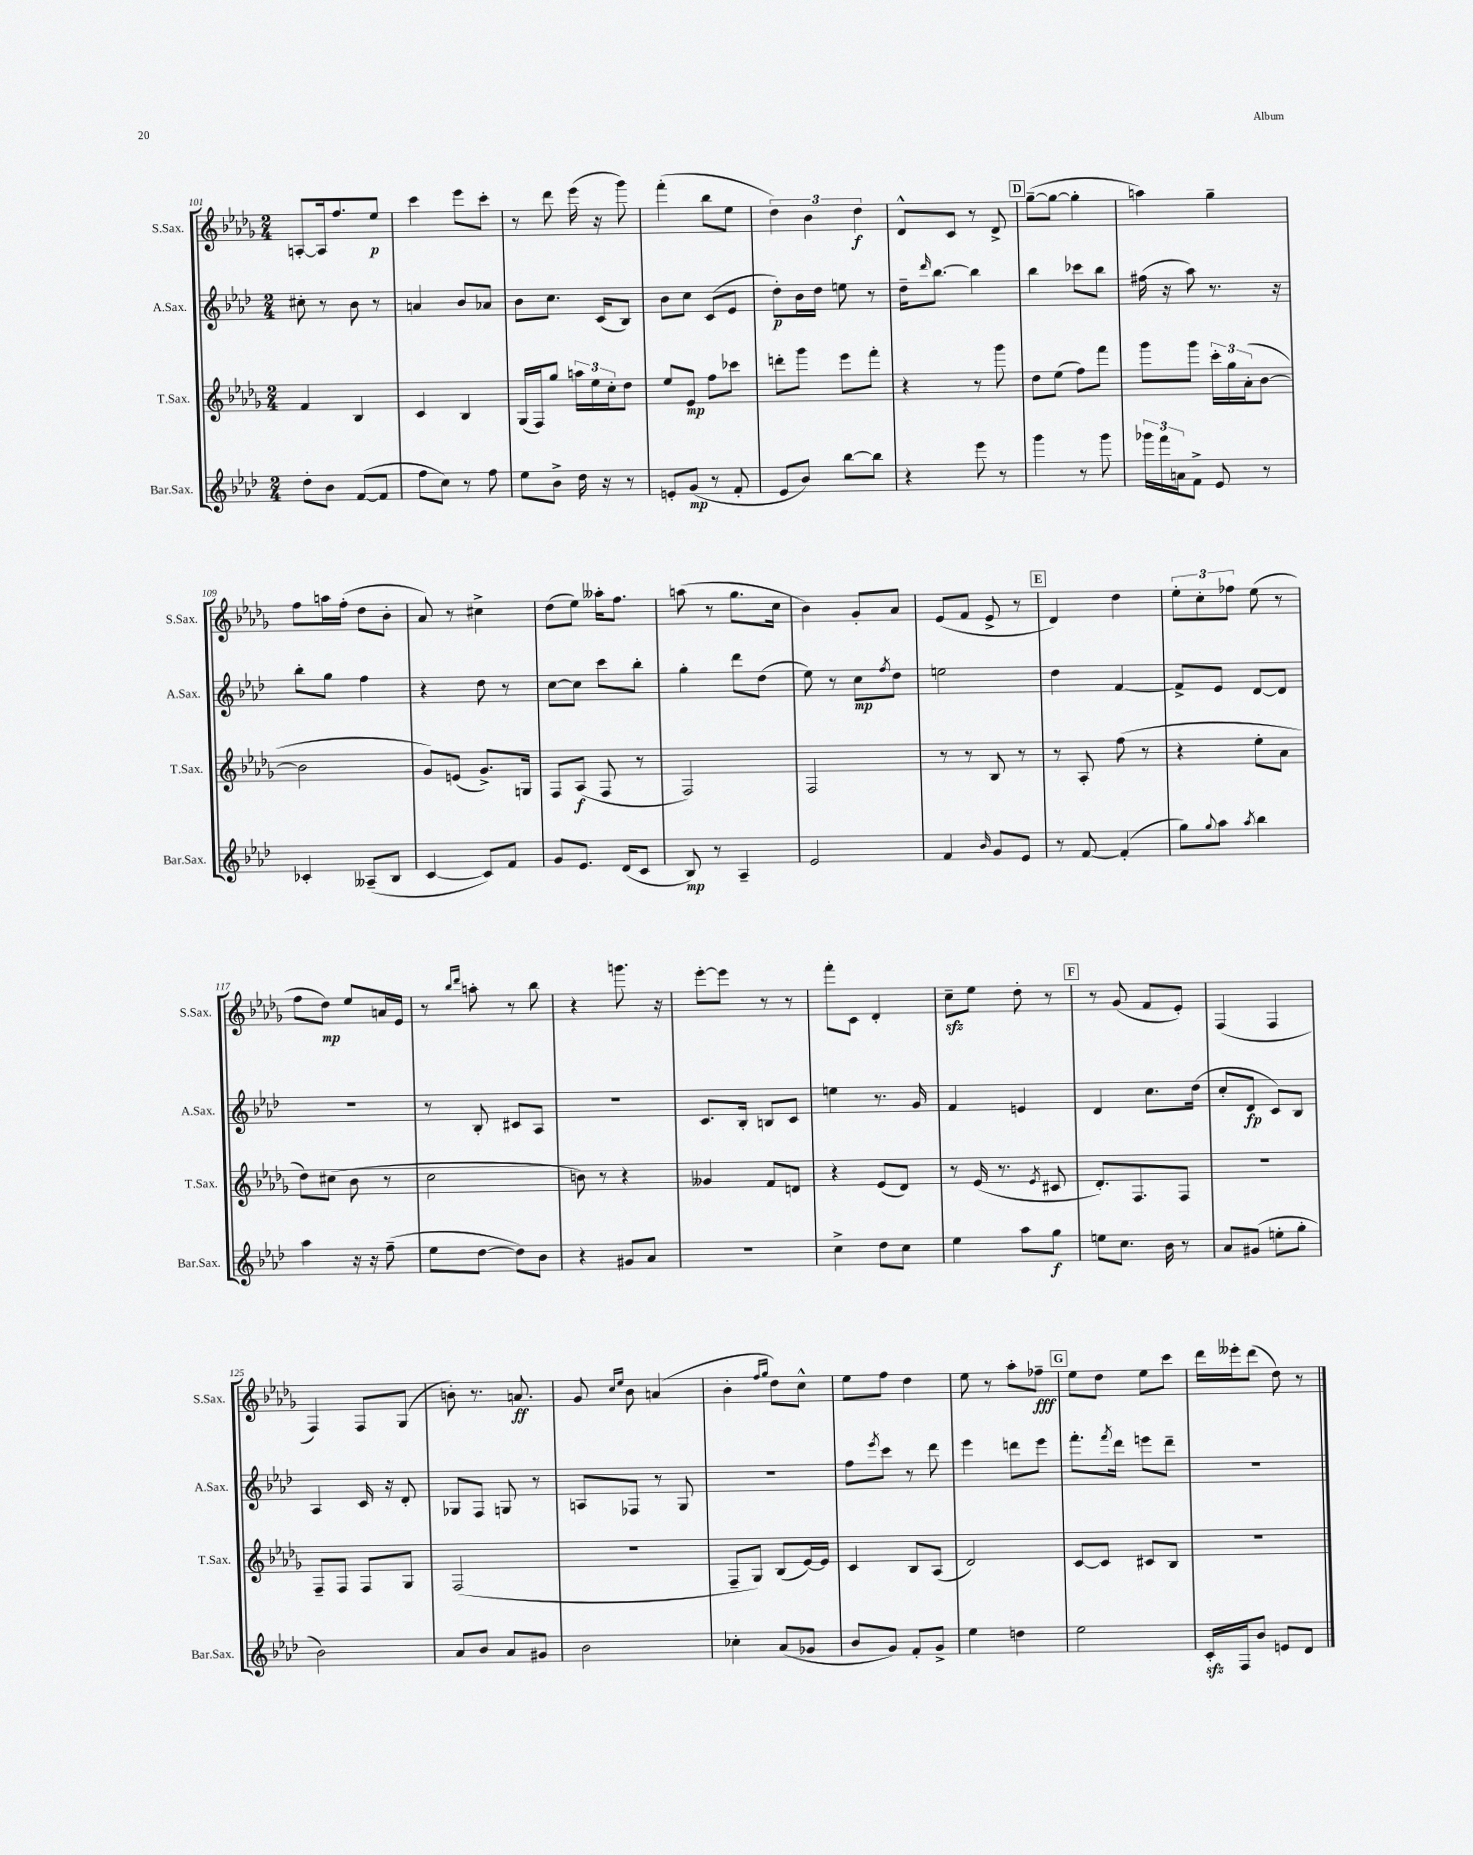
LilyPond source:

<<
\new StaffGroup <<
\new Staff = "s0" \with { instrumentName = "S.Sax." shortInstrumentName = "S.Sax." } {
    \clef treble \key des \major \numericTimeSignature \time 2/4
    a8~-. a16 f''8. ees''8\p |
    c'''4 ees'''8 c'''8-. |
    r8 des'''8 ees'''16( r16 ges'''8) |
    f'''4-.( bes''8 ees''8 |
    \tuplet 3/2 { des''4) bes'4 des''4\f } |
    des'8-^ c'8 r8 des'8-> |
    \mark \markup { \box "D" } ges''8~--( ges''8~ ges''4-. |
    a''4) ges''4-- |
    f''8 a''16 f''16-.( des''8 bes'8-. |
    aes'8) r8 cis''4-> |
    des''8( ees''8) aeses''16-. f''8. |
    a''8( r8 ges''8. c''16 |
    bes'4) ges'8-. aes'8 |
    ees'8( f'8 ees'8-> r8 |
    \mark \markup { \box "E" } des'4) des''4 |
    \tuplet 3/2 { ees''8-. c''8-. fes''8 } ees''8( r8 |
    f''8 des''8\mp) ees''8 a'16 ees'16 |
    r8 \grace { bes''16 des'''16 } a''8-. r8 bes''8 |
    r4 g'''8. r16 |
    ees'''8~-. ees'''8 r8 r8 |
    f'''8-. c'8 des'4-. |
    c''8--\sfz ees''8 des''8-. r8 |
    \mark \markup { \box "F" } r8 ges'8( f'8 ees'8-.) |
    f4( f4 |
    f4) f8 ges8( |
    b'8-.) r8. a'8.\ff |
    ges'8 \grace { c''16 ees''16 } bes'8 a'4( |
    bes'4-. \grace { f''16 ges''16 } des''8) c''8-^ |
    ees''8 f''8 des''4 |
    ees''8 r8 aes''8-. fes''8--\fff |
    \mark \markup { \box "G" } ees''8 des''8 ees''8 c'''8 |
    des'''16 eeses'''16-. des'''8( des''8) r8 \bar "|." |
}
\new Staff = "s1" \with { instrumentName = "A.Sax." shortInstrumentName = "A.Sax." } {
    \clef treble \key aes \major \numericTimeSignature \time 2/4
    cis''8-. r8 bes'8 r8 |
    a'4 bes'8 aes'8 |
    bes'8 c''8. c'16( bes8) |
    bes'8 c''8 c'8( ees'8 |
    des''8-.\p) bes'16 des''16 e''8 r8 |
    des''16-- \grace { des'''16 } bes''8.~ bes''4 |
    \mark \markup { \box "D" } bes''4 ces'''8 bes''8 |
    fis''16( r16 aes''8) r8. r16 |
    bes''8-. g''8 f''4 |
    r4 des''8 r8 |
    c''8~ c''8 c'''8 bes''8-. |
    g''4-. des'''8 des''8( |
    ees''8) r8 c''8\mp \acciaccatura { f''8 } des''8 |
    e''2 |
    \mark \markup { \box "E" } des''4 f'4~ |
    f'8-> ees'8 des'8~ des'8 |
    R2 |
    r8 bes8-. cis'8 aes8 |
    R2 |
    c'8. bes16-. b8 c'8 |
    e''4 r8. g'16 |
    f'4 e'4 |
    \mark \markup { \box "F" } des'4 c''8. des''16( |
    c''8-. des'8\fp c'8) bes8 |
    aes4 c'16 r16 des'8-. |
    ges8 f8 g8 r8 |
    a8 fes8 r8 g8 |
    R2 |
    f''8 \acciaccatura { ees'''8 } c'''8 r8 des'''8 |
    ees'''4 d'''8 ees'''8 |
    \mark \markup { \box "G" } f'''8.-. \acciaccatura { f'''8 } des'''16 e'''8 des'''8-- |
    R2 \bar "|." |
}
\new Staff = "s2" \with { instrumentName = "T.Sax." shortInstrumentName = "T.Sax." } {
    \clef treble \key des \major \numericTimeSignature \time 2/4
    f'4 bes4 |
    c'4 bes4 |
    ges16( f16) ges''8 \tuplet 3/2 { a''16 ees''16 c''16-. } des''8 |
    ees''8 ees'8\mp f''8 ces'''8 |
    d'''8-. ges'''8 ees'''8 f'''8-. |
    r4 r8 ges'''8 |
    \mark \markup { \box "D" } des''8 ees''8( f''8) f'''8 |
    ges'''8 ges'''8 \tuplet 3/2 { c'''16-. ges''16 aes'16-.( } bes'8~ |
    bes'2 |
    ges'8) e'8( ges'8.->) g16 |
    f8 aes8\f( f8 r8 |
    f2) |
    f2 |
    r8 r8 bes8 r8 |
    \mark \markup { \box "E" } r8 aes8-. f''8( r8 |
    r4 ees''8-. aes'8 |
    des''8) cis''8( bes'8 r8 |
    c''2 |
    b'8) r8 r4 |
    geses'4 f'8 d'8 |
    r4 ees'8( des'8) |
    r8 ees'16( r8. \acciaccatura { ees'8 } cis'8 |
    \mark \markup { \box "F" } des'8.-.) f8. f8 |
    R2 |
    f8-- f8 f8 ges8 |
    f2( |
    r2 |
    f8-- ges8) bes8( ees'16~) ees'16 |
    c'4 bes8 aes8( |
    des'2) |
    \mark \markup { \box "G" } c'8~ c'8 cis'8 bes8 |
    r2 \bar "|." |
}
\new Staff = "s3" \with { instrumentName = "Bar.Sax." shortInstrumentName = "Bar.Sax." } {
    \clef treble \key aes \major \numericTimeSignature \time 2/4
    des''8-. bes'8 f'8~( f'8 |
    f''8 c''8) r8 f''8 |
    ees''8 bes'8-> des''16 r16 r8 |
    e'8-. g'8\mp( r8 f'8-. |
    ees'8 bes'8) bes''8~ bes''8 |
    r4 ees'''8 r8 |
    \mark \markup { \box "D" } g'''4 r8 g'''8 |
    \tuplet 3/2 { ges'''16 f'''16 a'16 } f'8-> ees'8 r8 |
    ces'4-. aeses8--( bes8 |
    c'4~ c'8) f'8 |
    g'8 ees'8. des'16( c'8 |
    bes8\mp) r8 aes4-- |
    ees'2 |
    f'4 \grace { bes'16 } g'8 ees'8 |
    \mark \markup { \box "E" } r8 f'8~ f'4-.( |
    g''8) \appoggiatura { g''8 } aes''8 \acciaccatura { aes''8 } bes''4 |
    aes''4 r16 r16 f''8--( |
    ees''8 des''8~ des''8) bes'8 |
    r4 gis'8 aes'8 |
    r2 |
    c''4-> des''8 c''8 |
    ees''4 aes''8 g''8\f |
    \mark \markup { \box "F" } e''8 c''8. bes'16 r8 |
    aes'8 gis'8( e''8-. g''8-. |
    bes'2) |
    aes'8 bes'8 aes'8 gis'8 |
    bes'2 |
    ces''4-. aes'8( ges'8 |
    bes'8 g'8) f'8-. g'8-> |
    ees''4 d''4 |
    \mark \markup { \box "G" } ees''2 |
    c'16-.\sfz f16 bes'8 e'8 des'8 \bar "|." |
}
>>
>>
\layout { \context { \Score currentBarNumber = #101 } }
